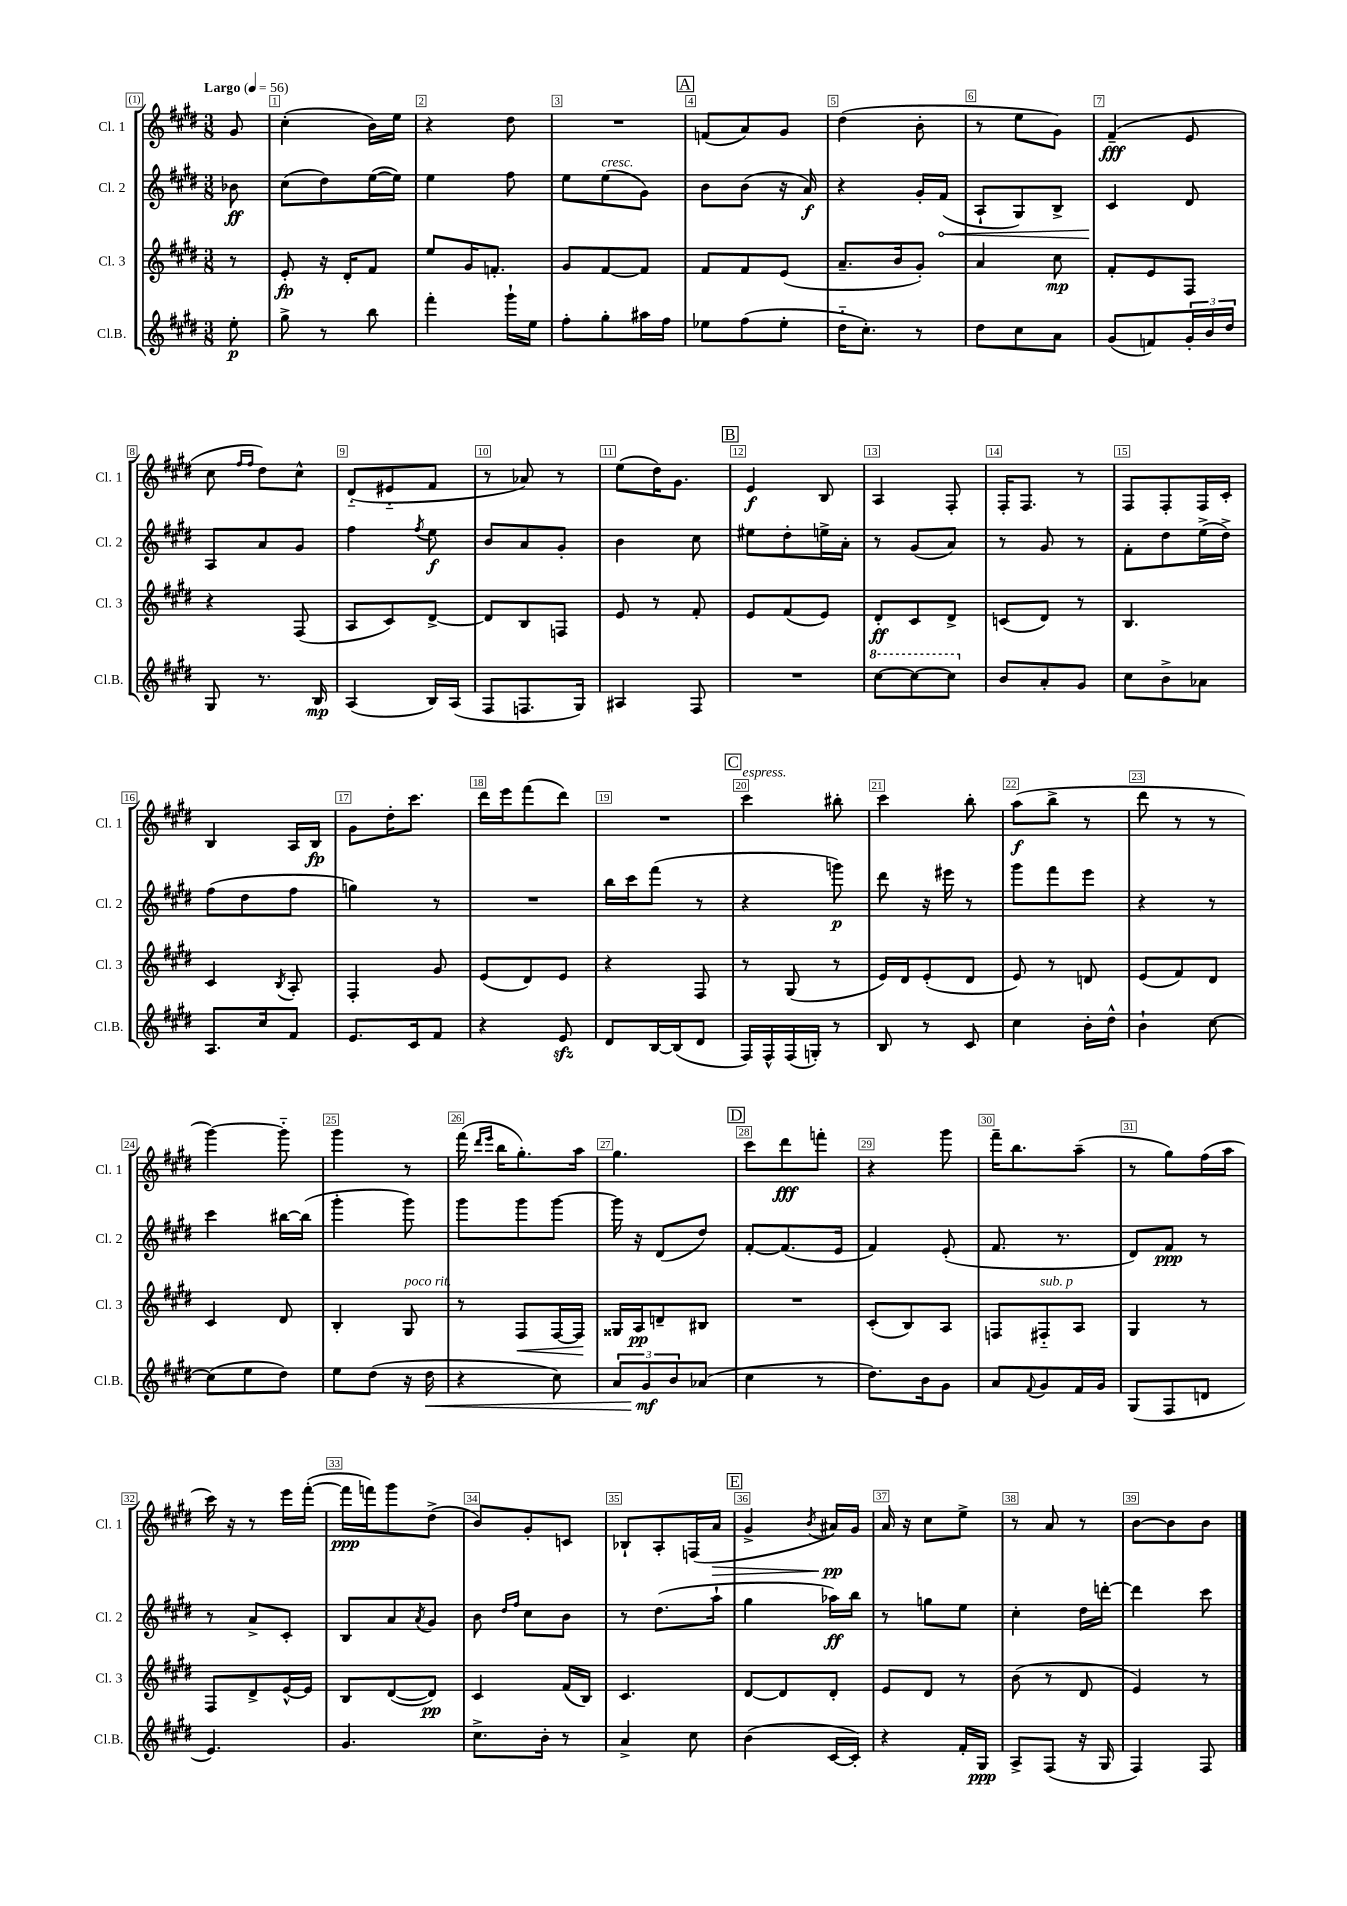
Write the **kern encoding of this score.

**kern	**kern	**kern	**kern
*staff4	*staff3	*staff2	*staff1
*clefG2	*clefG2	*clefG2	*clefG2
*k[f#c#g#d#]	*k[f#c#g#d#]	*k[f#c#g#d#]	*k[f#c#g#d#]
*M3/8	*M3/8	*M3/8	*M3/8
*MM56	*MM56	*MM56	*MM56
8ee'	8r	8b-	8g#
=	=	=	=
8gg#^	8e'	(8cc#	(4cc#'
8r	16r	8dd#)	.
.	16d#'	.	.
8bb	8f#	([16ee	16b)
.	.	16ee])	16ee
=	=	=	=
4fff#'	8ee	4ee	4r
.	16g#	.	.
.	8.f'	.	.
16ggg#`	.	8ff#	8dd#
16ee	.	.	.
=	=	=	=
8ff#'	8g#	8ee	4.r
8gg#'	[8f#	(8ee	.
16aa#	8f#]	8g#)	.
16ff#	.	.	.
=	=	=	=
8ee-	8f#	8b	(8f
(8ff#	8f#	(8b	8a)
8ee-'	(8e	16r	8g#
.	.	16a)	.
=	=	=	=
16dd#'~	8.a~	4r	(4dd#
8.cc#')	.	.	.
.	16b	.	.
8r	8g#')	16g#'	8b'
.	.	(16f#	.
=	=	=	=
8dd#	4a	8A`	8r
8cc#	.	8G#)	8ee
8a	8cc#	8B^	8g#)
=	=	=	=
(8g#	8f#'	4c#	(4f#~
8f)	8e	.	.
24g#'	8F#	8d#	8e
24b	.	.	.
24dd#	.	.	.
=	=	=	=
8G#	4r	8A	8cc#
.	.	.	16qqff#
.	.	.	16qqff#
8.r	.	8a	8dd#)
.	(8F#	8g#	8cc#^^
16B	.	.	.
=	=	=	=
(4A	8A	4ff#	(8d#'~
.	8c#)	.	8e#'~
.	.	8qff#	.
16B)	[8d#^	8ee	8f#
(16A	.	.	.
=	=	=	=
8F#	8d#]	8b	8r
8.F	8B	8a	8a-)
.	8F	8g#'	8r
16G#)	.	.	.
=	=	=	=
4A#	8e	4b	(8ee
.	8r	.	16dd#)
.	.	.	8.g#
8F#	8f#'	8cc#	.
=	=	=	=
4.r	8e	8ee#	4e
.	(8f#	8dd#'	.
.	8e)	16ee^	8B
.	.	16a'	.
=	=	=	=
[8ccc#	8d#'	8r	4A
8ccc#_	8c#	(8g#	.
8ccc#]	8d#^	8a)	8F#'
=	=	=	=
8b	(8c	8r	16F#'
.	.	.	8.F#
8a'	8d#)	8g#	.
8g#	8r	8r	8r
=	=	=	=
8cc#	4.B	8f#'	8F#
8b^	.	8dd#	8F#'
8a-	.	(16ee^	16F#
.	.	16dd#^)	16c#'
=	=	=	=
8.A	4c#	(8ff#	4B
.	.	8dd#	.
16cc#	.	.	.
.	8qB	.	.
8f#	8A'	8ff#	16A
.	.	.	16B
=	=	=	=
8.e	4F#'	4gg)	8g#
.	.	.	16dd#'
16c#	.	.	8.ccc#
8f#	8g#	8r	.
=	=	=	=
4r	(8e	4.r	16ddd#
.	.	.	16eee
.	8d#)	.	(8fff#
8e	8e	.	8ddd#)
=	=	=	=
8d#	4r	16bb	4.r
.	.	16ccc#	.
[16B	.	(8fff#	.
(16B]	.	.	.
8d#	8F#	8r	.
=	=	=	=
16F#)	8r	4r	4ccc#
16F#^^	.	.	.
(16F#	(8G#	.	.
16G')	.	.	.
8r	8r	8ggg)	8bb#'
=	=	=	=
8B	16e)	8ddd#	4ccc#
.	16d#	.	.
8r	(8e'	16r	.
.	.	16eee#	.
8c#	8d#	8r	8bb'
=	=	=	=
4cc#	8e)	8ggg#	(8aa
.	8r	8fff#	8bb^
16b'	8d	8eee	8r
16dd#^^	.	.	.
=	=	=	=
4b`	(8e	4r	8ddd#
.	8f#)	.	8r
[8cc#	8d#	8r	8r
=	=	=	=
(8cc#]	4c#	4ccc#	[4ggg#)
8ee	.	.	.
8dd#)	8d#	[16bb#	8ggg#'~]
.	.	(16bb#]	.
=	=	=	=
8ee	4B'	4ggg#'	4ggg#
(8dd#	.	.	.
16r	8G#	8ggg#)	8r
16dd#	.	.	.
=	=	=	=
4r	8r	8ggg#	(16fff#
.	.	.	16qqddd#
.	.	.	16qqeee
.	.	.	16bb
.	8F#	8ggg#	8.gg#')
8cc#)	[16F#	[8ggg#	.
.	16F#]	.	16aa
=	=	=	=
12a	16G##	16ggg#]	4.gg#
.	16A	16r	.
12g#	.	.	.
.	8d~	(8d#	.
12b	.	.	.
(8a-	8B#	8dd#)	.
=	=	=	=
4cc#	4.r	[8f#'	8ccc#
.	.	(8.f#]	8ddd#
8r	.	.	8fff'
.	.	16e	.
=	=	=	=
8.dd#)	(8c#'	4f#)	4r
.	8B)	.	.
16b	.	.	.
8g#	8A	(8e'	8ggg#
=	=	=	=
8a	8F	8.f#	16fff#~
.	.	.	8.bb
8qqf#	.	.	.
8g#	8F#'~	.	.
.	.	8.r	.
16f#	8A	.	(8aa~
16g#	.	.	.
=	=	=	=
(8G#	4G#	8d#)	8r
8F#	.	8f#	8gg#)
8d	8r	8r	(16ff#
.	.	.	16aa
=	=	=	=
4.e)	8F#	8r	16ccc#)
.	.	.	16r
.	8d#^	8a^	8r
.	[16e^^	8c#'	16eee
.	16e]	.	([16fff#'
=	=	=	=
4.g#	8B	8B	16fff#]
.	.	.	16fff)
.	([8d#	8a	8ggg#
.	.	8qa	.
.	8d#])	8g#	(8dd#^
=	=	=	=
8.cc#^	4c#	8b	8b)
.	.	16qqdd#	.
.	.	16qqff#	.
.	.	8cc#	8g#'
16b'	.	.	.
8r	(16f#	8b	8c
.	16B)	.	.
=	=	=	=
4a^	4.c#	8r	8B-`
.	.	(8.dd#	8A'
8cc#	.	.	(16F
.	.	16aa`	16a
=	=	=	=
(4b	[8d#	4gg#	4g#^
.	8d#]	.	.
.	.	.	8qb
[16c#	8d#'	16aa-)	16a#)
16c#'])	.	16bb	16g#
=	=	=	=
4r	8e	8r	16a
.	.	.	16r
.	8d#	8gg	8cc#
16f#'	8r	8ee	8ee^
16G#	.	.	.
=	=	=	=
8A^	(8b	4cc#'	8r
(8F#	8r	.	8a
16r	8d#	16dd#	8r
16G#	.	[16ddd'	.
=	=	=	=
4F#)	4e)	4ddd]	[8b
.	.	.	8b]
8F#	8r	8ccc#	8b
==	==	==	==
*-	*-	*-	*-
